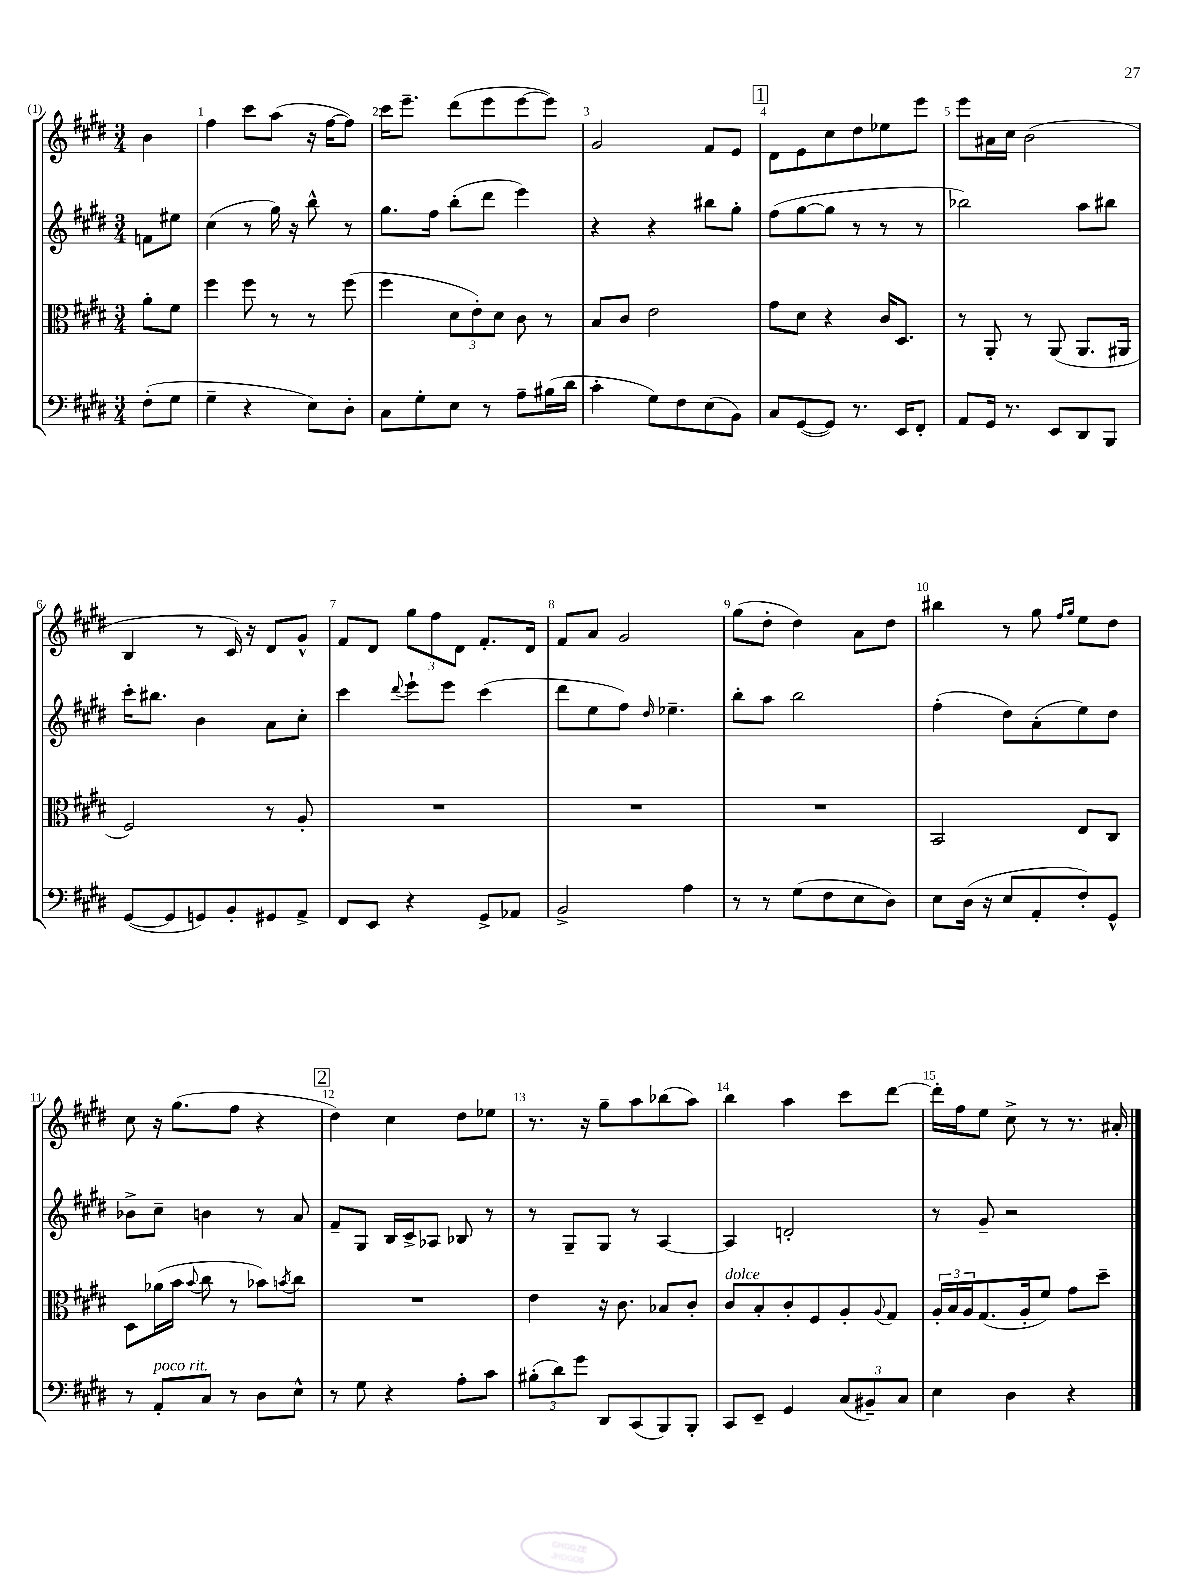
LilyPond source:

<<
\new StaffGroup <<
\new Staff = "s0" {
    \clef treble \key e \major \numericTimeSignature \time 3/4 \partial 4
    b'4 |
    fis''4 cis'''8 a''8( r16 fis''16~ fis''8) |
    cis'''16 e'''8.-- dis'''8( e'''8 e'''8~ e'''8) |
    gis'2 fis'8 e'8 |
    \mark \markup { \box "1" } dis'8 e'8 cis''8 dis''8 ees''8 e'''8 |
    e'''8 ais'16 cis''16 b'2( |
    b4 r8 cis'16) r16 dis'8 gis'8-^ |
    fis'8 dis'8 \tuplet 3/2 { gis''8 fis''8 dis'8 } fis'8.-. dis'16 |
    fis'8 a'8 gis'2 |
    gis''8( dis''8-. dis''4) a'8 dis''8 |
    bis''4 r8 gis''8 \grace { fis''16 gis''16 } e''8 dis''8 |
    cis''8 r16 gis''8.( fis''8 r4 |
    \mark \markup { \box "2" } dis''4) cis''4 dis''8 ees''8 |
    r8. r16 gis''8-- a''8 bes''8( a''8) |
    b''4 a''4 cis'''8 dis'''8~ |
    dis'''16-. fis''16 e''8 cis''8-> r8 r8. ais'16-. \bar "|." |
}
\new Staff = "s1" {
    \clef treble \key e \major \numericTimeSignature \time 3/4 \partial 4
    f'8 eis''8 |
    cis''4( r8 gis''16) r16 b''8-^ r8 |
    gis''8. fis''16 b''8-.( dis'''8 e'''4) |
    r4 r4 bis''8 gis''8-. |
    \mark \markup { \box "1" } fis''8( gis''8~ gis''8 r8 r8 r8 |
    bes''2) a''8 bis''8 |
    cis'''16-. bis''8. b'4 a'8 cis''8-. |
    cis'''4 \appoggiatura { dis'''8 } e'''8-! e'''8 cis'''4( |
    dis'''8 e''8 fis''8) \grace { dis''16 } ees''4.-- |
    b''8-. a''8 b''2 |
    fis''4-.( dis''8) a'8-.( e''8) dis''8 |
    bes'8-> cis''8-- b'4 r8 a'8 |
    \mark \markup { \box "2" } fis'8-- gis8 b16 cis'16-> aes8 bes8 r8 |
    r8 gis8-- gis8 r8 a4~ |
    a4 d'2-. |
    r8 gis'8-- r2 \bar "|." |
}
\new Staff = "s2" {
    \clef alto \key e \major \numericTimeSignature \time 3/4 \partial 4
    a'8-. fis'8 |
    fis''4 fis''8 r8 r8 fis''8( |
    fis''4 \tuplet 3/2 { dis'8 e'8-.) dis'8 } cis'8 r8 |
    b8 cis'8 e'2 |
    \mark \markup { \box "1" } gis'8 dis'8 r4 cis'16 dis8. |
    r8 a,8-. r8 a,8( a,8. ais,16 |
    fis2) r8 a8-. |
    R2. |
    R2. |
    R2. |
    b,2 e8 cis8 |
    dis8 aes'16( b'16 \appoggiatura { b'8 } cis''8 r8 bes'8) \acciaccatura { b'8 } cis''8 |
    \mark \markup { \box "2" } R2. |
    e'4 r16 cis'8. bes8 cis'8-. |
    cis'8^\markup { \italic "dolce" } b8-. cis'8-. fis8 a8-. \appoggiatura { a8 } gis8 |
    \tuplet 3/2 { a16-. b16 a16 } gis8.( a16-. fis'8) gis'8 dis''8-- \bar "|." |
}
\new Staff = "s3" {
    \clef bass \key e \major \numericTimeSignature \time 3/4 \partial 4
    fis8-.( gis8 |
    gis4-- r4 e8) dis8-. |
    cis8 gis8-. e8 r8 a8-- bis16( dis'16 |
    cis'4-. gis8) fis8 e8( b,8) |
    \mark \markup { \box "1" } cis8 gis,8~( gis,8) r8. e,16 fis,8-. |
    a,8 gis,16 r8. e,8 dis,8 b,,8 |
    gis,8~( gis,8 g,8) b,8-. gis,8 a,8-> |
    fis,8 e,8 r4 gis,8-> aes,8 |
    b,2-> a4 |
    r8 r8 gis8( fis8 e8 dis8) |
    e8 dis16( r16 e8 a,8-. fis8-.) gis,8-^ |
    r8 a,8-.^\markup { \italic "poco rit." } cis8 r8 dis8 e8-^ |
    \mark \markup { \box "2" } r8 gis8 r4 a8-. cis'8 |
    \tuplet 3/2 { bis8-.( dis'8) gis'8 } dis,8 cis,8( b,,8) b,,8-. |
    cis,8 e,8-- gis,4 \tuplet 3/2 { cis8( bis,8--) cis8 } |
    e4 dis4 r4 \bar "|." |
}
>>
>>
\layout { \context { \Score \override BarNumber.break-visibility = ##(#f #t #t) barNumberVisibility = #all-bar-numbers-visible } }
